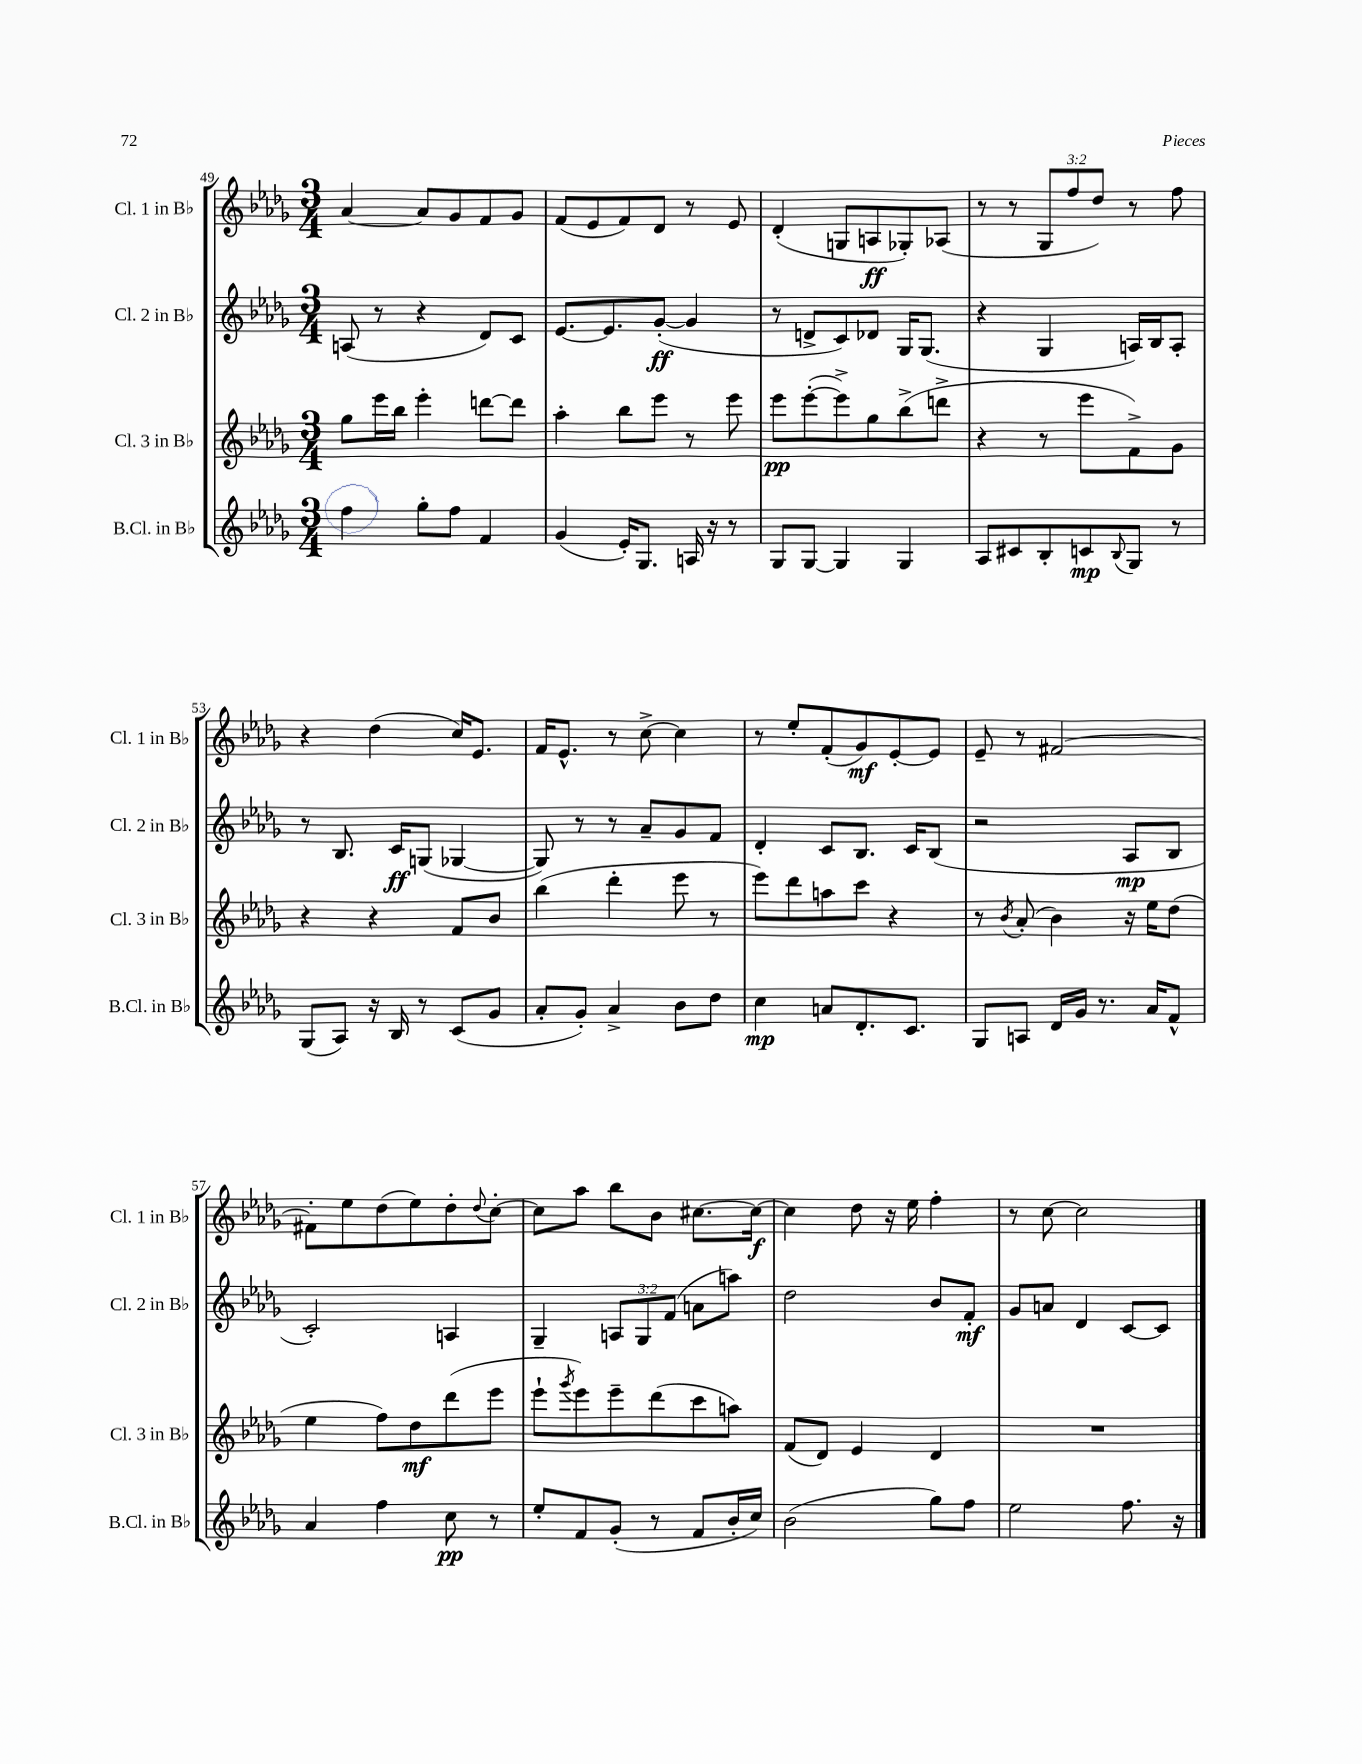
<<
\new StaffGroup <<
\new Staff = "s0" \with { instrumentName = "Cl. 1 in Bb" shortInstrumentName = "Cl. 1 in Bb" } {
    \clef treble \key des \major \numericTimeSignature \time 3/4 \override Staff.TupletNumber.text = #tuplet-number::calc-fraction-text
    aes'4~ aes'8 ges'8 f'8 ges'8 |
    f'8( ees'8 f'8) des'8 r8 ees'8 |
    des'4-.( g8 a8\ff ges8-.) aes8( |
    r8 r8 \tuplet 3/2 { ges8 f''8 des''8) } r8 f''8 |
    r4 des''4( c''16) ees'8. |
    f'16 ees'8.-^ r8 c''8~-> c''4 |
    r8 ees''8-. f'8-.( ges'8\mf) ees'8~-. ees'8 |
    ees'8-- r8 fis'2~ |
    fis'8-. ees''8 des''8( ees''8) des''8-. \appoggiatura { des''8 } c''8~-. |
    c''8 aes''8 bes''8 bes'8 cis''8.~ cis''16~\f |
    cis''4 des''8 r16 ees''16 f''4-. |
    r8 c''8~ c''2 \bar "|." |
}
\new Staff = "s1" \with { instrumentName = "Cl. 2 in Bb" shortInstrumentName = "Cl. 2 in Bb" } {
    \clef treble \key des \major \numericTimeSignature \time 3/4 \override Staff.TupletNumber.text = #tuplet-number::calc-fraction-text
    a8( r8 r4 des'8) c'8 |
    ees'8.~ ees'8. ges'8~-.\ff( ges'4 |
    r8 d'8-> c'8) des'8 ges16 ges8.( |
    r4 ges4 a16) bes16 a8-. |
    r8 bes8. c'16\ff g8( ges4~ |
    ges8) r8 r8 aes'8-- ges'8 f'8 |
    des'4-. c'8 bes8. c'16 bes8( |
    r2 aes8\mp bes8 |
    c'2-.) a4 |
    ges4-- \tuplet 3/2 { a8 ges8 f'8( } a'8 a''8) |
    des''2 bes'8 f'8-.\mf |
    ges'8 a'8 des'4 c'8~ c'8 \bar "|." |
}
\new Staff = "s2" \with { instrumentName = "Cl. 3 in Bb" shortInstrumentName = "Cl. 3 in Bb" } {
    \clef treble \key des \major \numericTimeSignature \time 3/4
    ges''8 ees'''16 bes''16 ees'''4-. d'''8~ d'''8 |
    aes''4-. bes''8 ees'''8 r8 ees'''8 |
    ees'''8\pp ees'''8~-.( ees'''8->) ges''8 bes''8->( d'''8-> |
    r4 r8 ees'''8 f'8->) ges'8 |
    r4 r4 f'8 bes'8 |
    bes''4( des'''4-. ees'''8 r8 |
    ees'''8) des'''8 a''8 c'''8 r4 |
    r8 \acciaccatura { bes'8 } aes'8-.( bes'4) r16 ees''16 des''8( |
    ees''4 f''8) des''8\mf des'''8( ees'''8 |
    ees'''8-! \acciaccatura { ges'''8 } ees'''8) ees'''8-- des'''8( c'''8 a''8) |
    f'8( des'8) ees'4 des'4 |
    R2. \bar "|." |
}
\new Staff = "s3" \with { instrumentName = "B.Cl. in Bb" shortInstrumentName = "B.Cl. in Bb" } {
    \clef treble \key des \major \numericTimeSignature \time 3/4
    f''4 ges''8-. f''8 f'4 |
    ges'4( ees'16-.) ges8. a16 r16 r8 |
    ges8 ges8~ ges4 ges4 |
    aes8 cis'8 bes8-. c'8\mp \appoggiatura { bes8 } ges8 r8 |
    ges8( aes8) r16 bes16 r8 c'8( ges'8 |
    aes'8-. ges'8-.) aes'4-> bes'8 des''8 |
    c''4\mp a'8 des'8.-. c'8. |
    ges8 a8 des'16 ges'16 r8. aes'16 f'8-^ |
    aes'4 f''4 c''8\pp r8 |
    ees''8-. f'8 ges'8-.( r8 f'8 bes'16-. c''16) |
    bes'2( ges''8) f''8 |
    ees''2 f''8. r16 \bar "|." |
}
>>
>>
\layout { \context { \Score currentBarNumber = #49 } }
